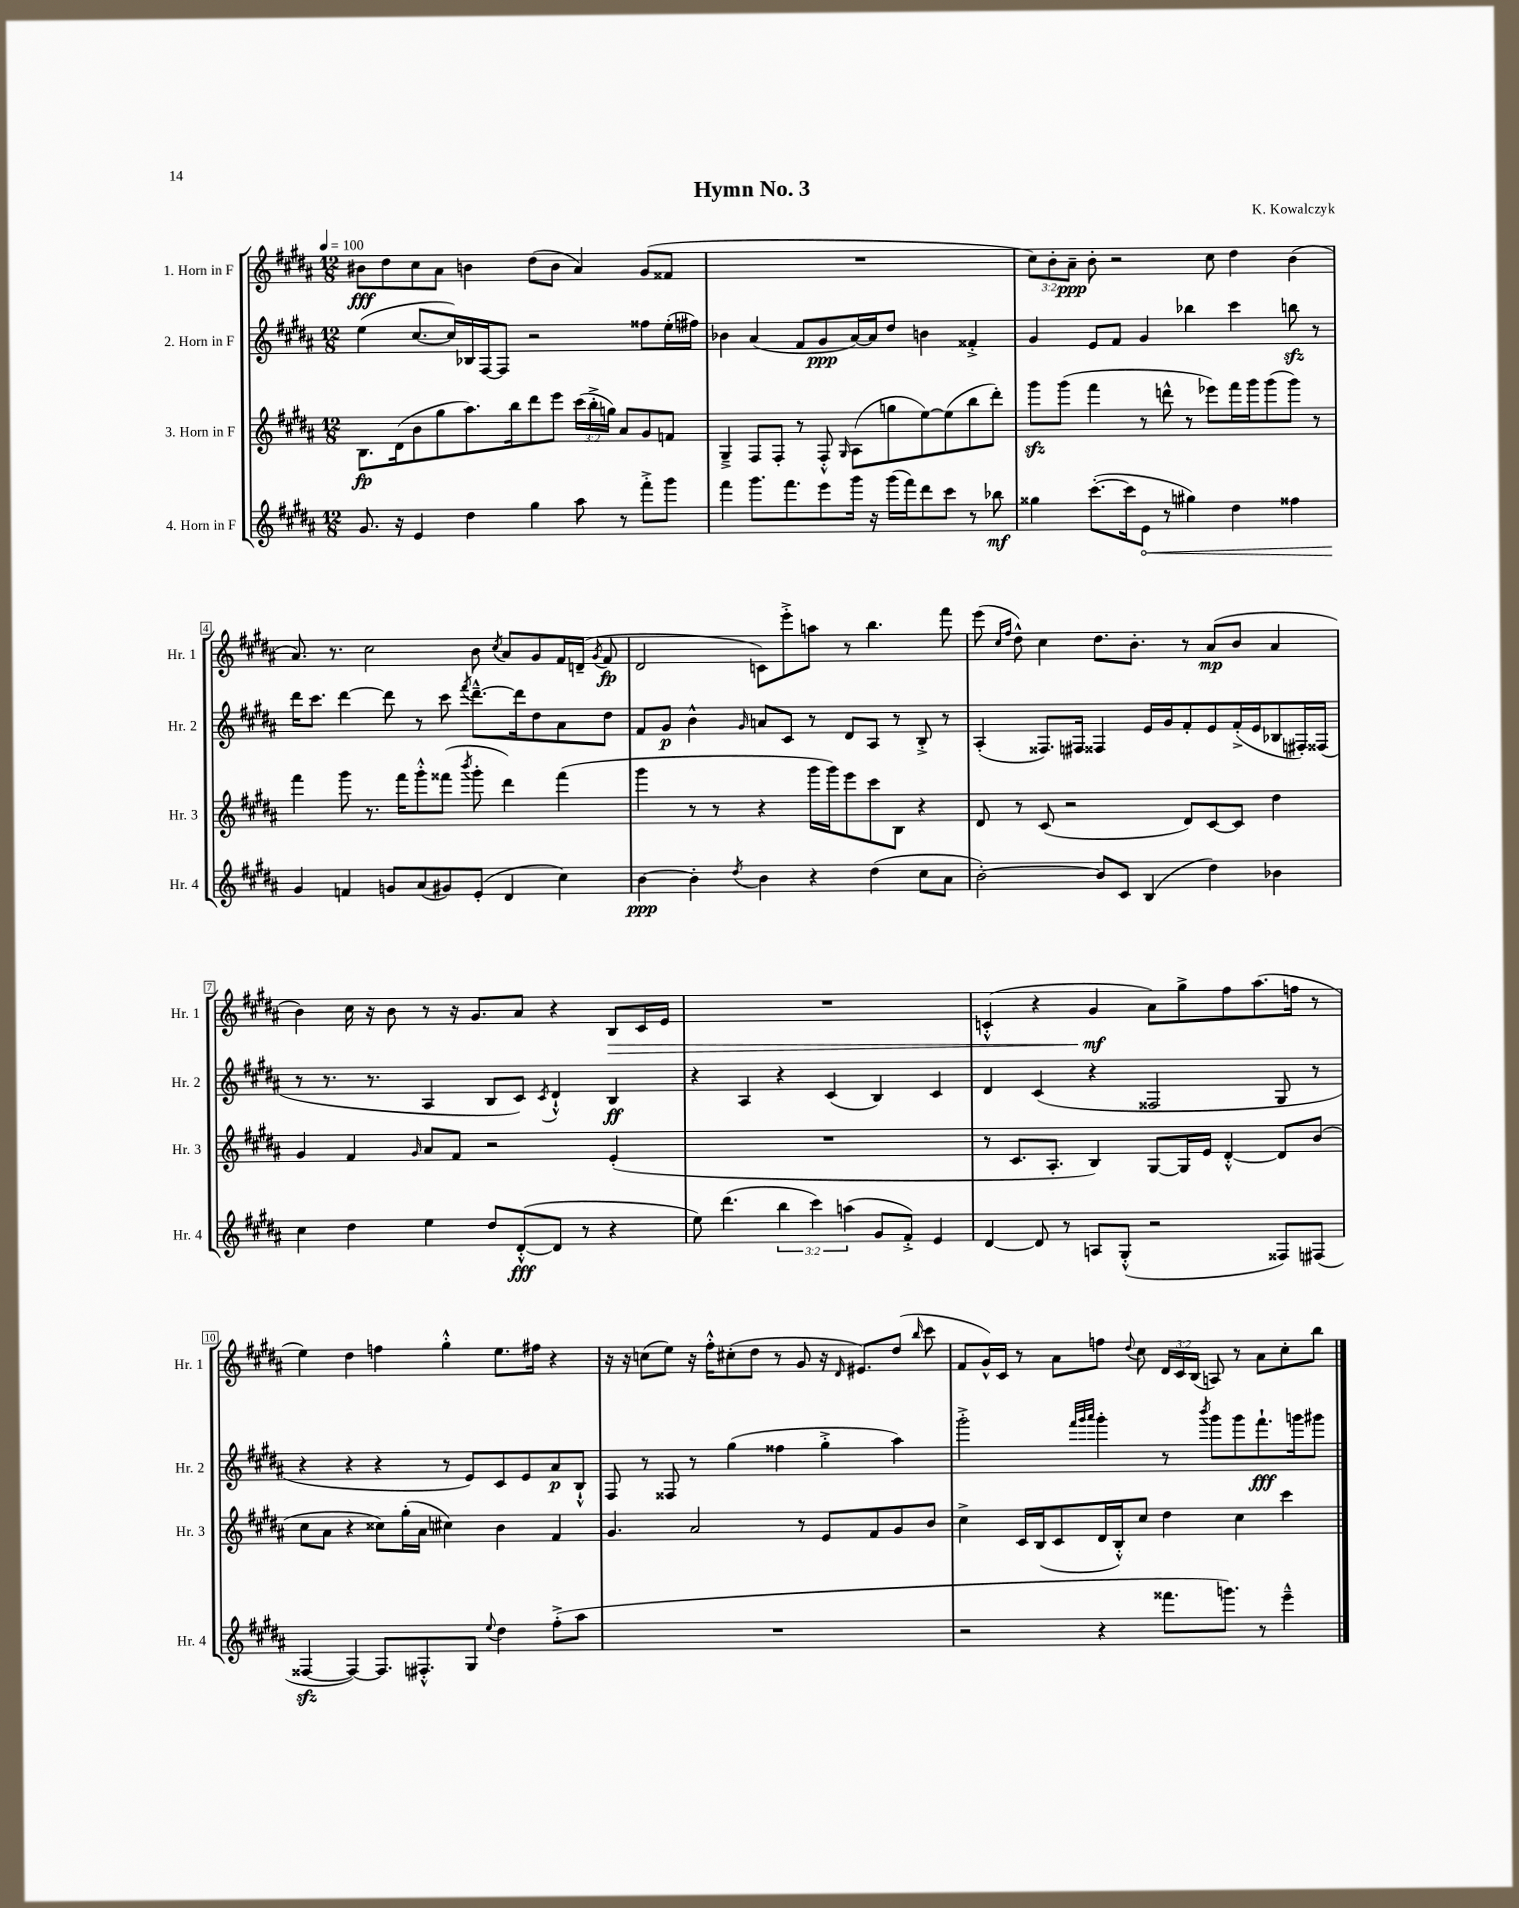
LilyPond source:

\header { title = "Hymn No. 3" composer = "K. Kowalczyk" }
<<
\new StaffGroup <<
\new Staff = "s0" \with { instrumentName = "1. Horn in F" shortInstrumentName = "Hr. 1" } {
    \clef treble \key b \major \numericTimeSignature \time 12/8 \override Staff.TupletNumber.text = #tuplet-number::calc-fraction-text \tempo 4 = 100
    \autoBeamOff bis'8[\fff dis''8 cis''8 ais'8] b'4 dis''8[( b'8] ais'4) gis'8[( fisis'8] |
    R1. |
    \tuplet 3/2 { cis''8[) b'8-. ais'8]--\ppp } b'8-. r2 cis''8 dis''4 b'4( |
    ais'8.) r8. cis''2 b'8 \acciaccatura { cis''8 } ais'8[ gis'8 fis'16 d'16]--( \acciaccatura { gis'8 } fis'8\fp |
    dis'2 c'8[) e'''8-.-> a''8] r8 b''4. fis'''8 |
    e'''8( \grace { cis''16[ fis''16] } dis''8-^) cis''4 dis''8.[ b'8.]-. r8 ais'8[\mp( b'8] ais'4 |
    b'4) cis''16 r16 b'8 r8 r16 gis'8.[ ais'8] r4 b8[\> cis'16 e'16] |
    R1. |
    c'4-.-^( r4 gis'4\mf\! ais'8[) gis''8-> fis''8 ais''8.( f''16] r8 |
    e''4) dis''4 f''4 gis''4-.-^ e''8.[ fis''16] r4 |
    r16 r16 c''8[( e''8]) r16 fis''16[-.-^ cis''8-.( dis''8] r8 gis'8 r16 \grace { dis'16 } eis'8.[) dis''8]( \grace { b''16 } cis'''8 |
    fis'8[ gis'16-^) cis'16] r8 ais'8[ f''8] \appoggiatura { dis''8 } cis''8 \tuplet 3/2 { dis'16[ cis'16 b16]( } a8) r8 ais'8[ cis''8-. b''8] \bar "|." |
}
\new Staff = "s1" \with { instrumentName = "2. Horn in F" shortInstrumentName = "Hr. 2" } {
    \clef treble \key b \major \numericTimeSignature \time 12/8
    \autoBeamOff e''4( cis''8.[~ cis''16) bes16 fis16~ fis8] r2 fisis''8[ e''16-.( fis''16]) |
    bes'4 ais'4( fis'8[ gis'8\ppp ais'16~) ais'16 dis''8] b'4 fisis'4-.-> |
    gis'4 e'8[ fis'8] gis'4 bes''4 cis'''4 b''8\sfz r8 |
    dis'''16[ cis'''8.] dis'''4~ dis'''8 r8 cis'''8 \acciaccatura { fis'''8 } dis'''8.[~---^ dis'''16 dis''8 ais'8 dis''8] |
    fis'8[ gis'8]\p b'4-^ \grace { gis'16 } a'8[ cis'8] r8 dis'8[ ais8] r8 b8-.-> r8 |
    ais4-.( fisis8.[) fis16] fisis4 e'16[ gis'16 fis'8-. e'8 fis'16-.->( e'16 bes8 fis16-.) fisis16]( |
    r8 r8. r8. ais4 b8[ cis'8]) \acciaccatura { cis'8 } dis'4-!-^ b4\ff |
    r4 ais4 r4 cis'4( b4) cis'4 |
    dis'4 cis'4( r4 fisis2 gis8 r8 |
    r4 r4 r4 r8 e'8[) cis'8 e'8 ais'8\p b8]-!-^ |
    fis8 r8 fisis8 r8 gis''4( fisis''4 gis''4-.-> ais''4) |
    gis'''2-.-> \grace { fis'''32[ gis'''32 ais'''32] } gis'''4-. r8 \acciaccatura { b'''8 } gis'''8[ gis'''8 fis'''8.-!\fff g'''16 gis'''8] \bar "|." |
}
\new Staff = "s2" \with { instrumentName = "3. Horn in F" shortInstrumentName = "Hr. 3" } {
    \clef treble \key b \major \numericTimeSignature \time 12/8 \override Staff.TupletNumber.text = #tuplet-number::calc-fraction-text
    \autoBeamOff b8.[\fp dis'16( b'8 gis''8 ais''8.) b''16 dis'''8 e'''8] \tuplet 3/2 { cis'''16[( b''16-.-> g''16]) } ais'8[ gis'8 f'8] |
    gis4---> fis8[ fis8]-. r8 fis8-.-^ \grace { gis16 } ais8[( g''8 e''8~) e''8( b''8 dis'''8]-.) |
    gis'''8[\sfz gis'''8]( fis'''4 r8 d'''8-^ r8 ees'''8[) fis'''16 gis'''16 gis'''8( gis'''8]) r8 |
    fis'''4 gis'''8 r8. fis'''16[ gis'''8-.-^ fisis'''8]( \acciaccatura { b'''8 } gis'''8-. dis'''4) fisis'''4( |
    gis'''4 r8 r8 r4 gis'''16[ gis'''16) e'''8 cis'''8 b8] r4 |
    dis'8 r8 cis'8( r2 dis'8[) cis'8~ cis'8] dis''4 |
    gis'4 fis'4 \grace { gis'16 } ais'8[ fis'8] r2 e'4-.( |
    R1. |
    r8 cis'8.[ ais8.]-. b4) gis8[~ gis16 e'16] dis'4~-.-^ dis'8[ b'8]( |
    cis''8[ ais'8] r4 cisis''8[) gis''16-.( ais'16] cis''4) b'4 fis'4 |
    gis'4. ais'2 r8 e'8[ fis'8 gis'8 b'8] |
    cis''4-> cis'16[ b16( cis'8 dis'16 b16-.-^) cis''8] dis''4 cis''4 cis'''4 \bar "|." |
}
\new Staff = "s3" \with { instrumentName = "4. Horn in F" shortInstrumentName = "Hr. 4" } {
    \clef treble \key b \major \numericTimeSignature \time 12/8 \override Staff.TupletNumber.text = #tuplet-number::calc-fraction-text
    \autoBeamOff gis'8. r16 e'4 dis''4 gis''4 ais''8 r8 fis'''8[-.-> gis'''8] |
    fis'''4 gis'''8.[ fis'''8. e'''8 gis'''16] r16 gis'''16[( fis'''16) dis'''8 cis'''8] r8 bes''8\mf |
    gisis''4 cis'''8.[~-.( cis'''16 \once \override Hairpin.circled-tip = ##t e'8]\< r8 gis''4) dis''4 fisis''4 |
    gis'4\! f'4 g'8[ ais'8( gis'8) e'8]-.( dis'4 cis''4) |
    b'4~\ppp b'4-. \acciaccatura { dis''8 } b'4 r4 dis''4( cis''8[ ais'8] |
    b'2~-.) b'8[ cis'8] b4( dis''4) bes'4 |
    cis''4 dis''4 e''4 dis''8[ dis'8~-.-^\fff( dis'8] r8 r4 |
    e''8) dis'''4.( \tuplet 3/2 { b''4 cis'''4) a''4( } gis'8[ fis'8]-.->) e'4 |
    dis'4~ dis'8 r8 a8[ gis8]-.-^( r2 fisis8[) fis8]( |
    fisis4~\sfz fisis4~) fisis8.[ fis8.-.-^ gis8] \appoggiatura { e''8 } dis''4 fis''8[-.->( ais''8] |
    R1. |
    r2 r4 fisis'''8.[ g'''8.]) r8 e'''4---^ \bar "|." |
}
>>
>>
\layout { \context { \Score \override BarNumber.stencil = #(make-stencil-boxer 0.1 0.3 ly:text-interface::print) } }
